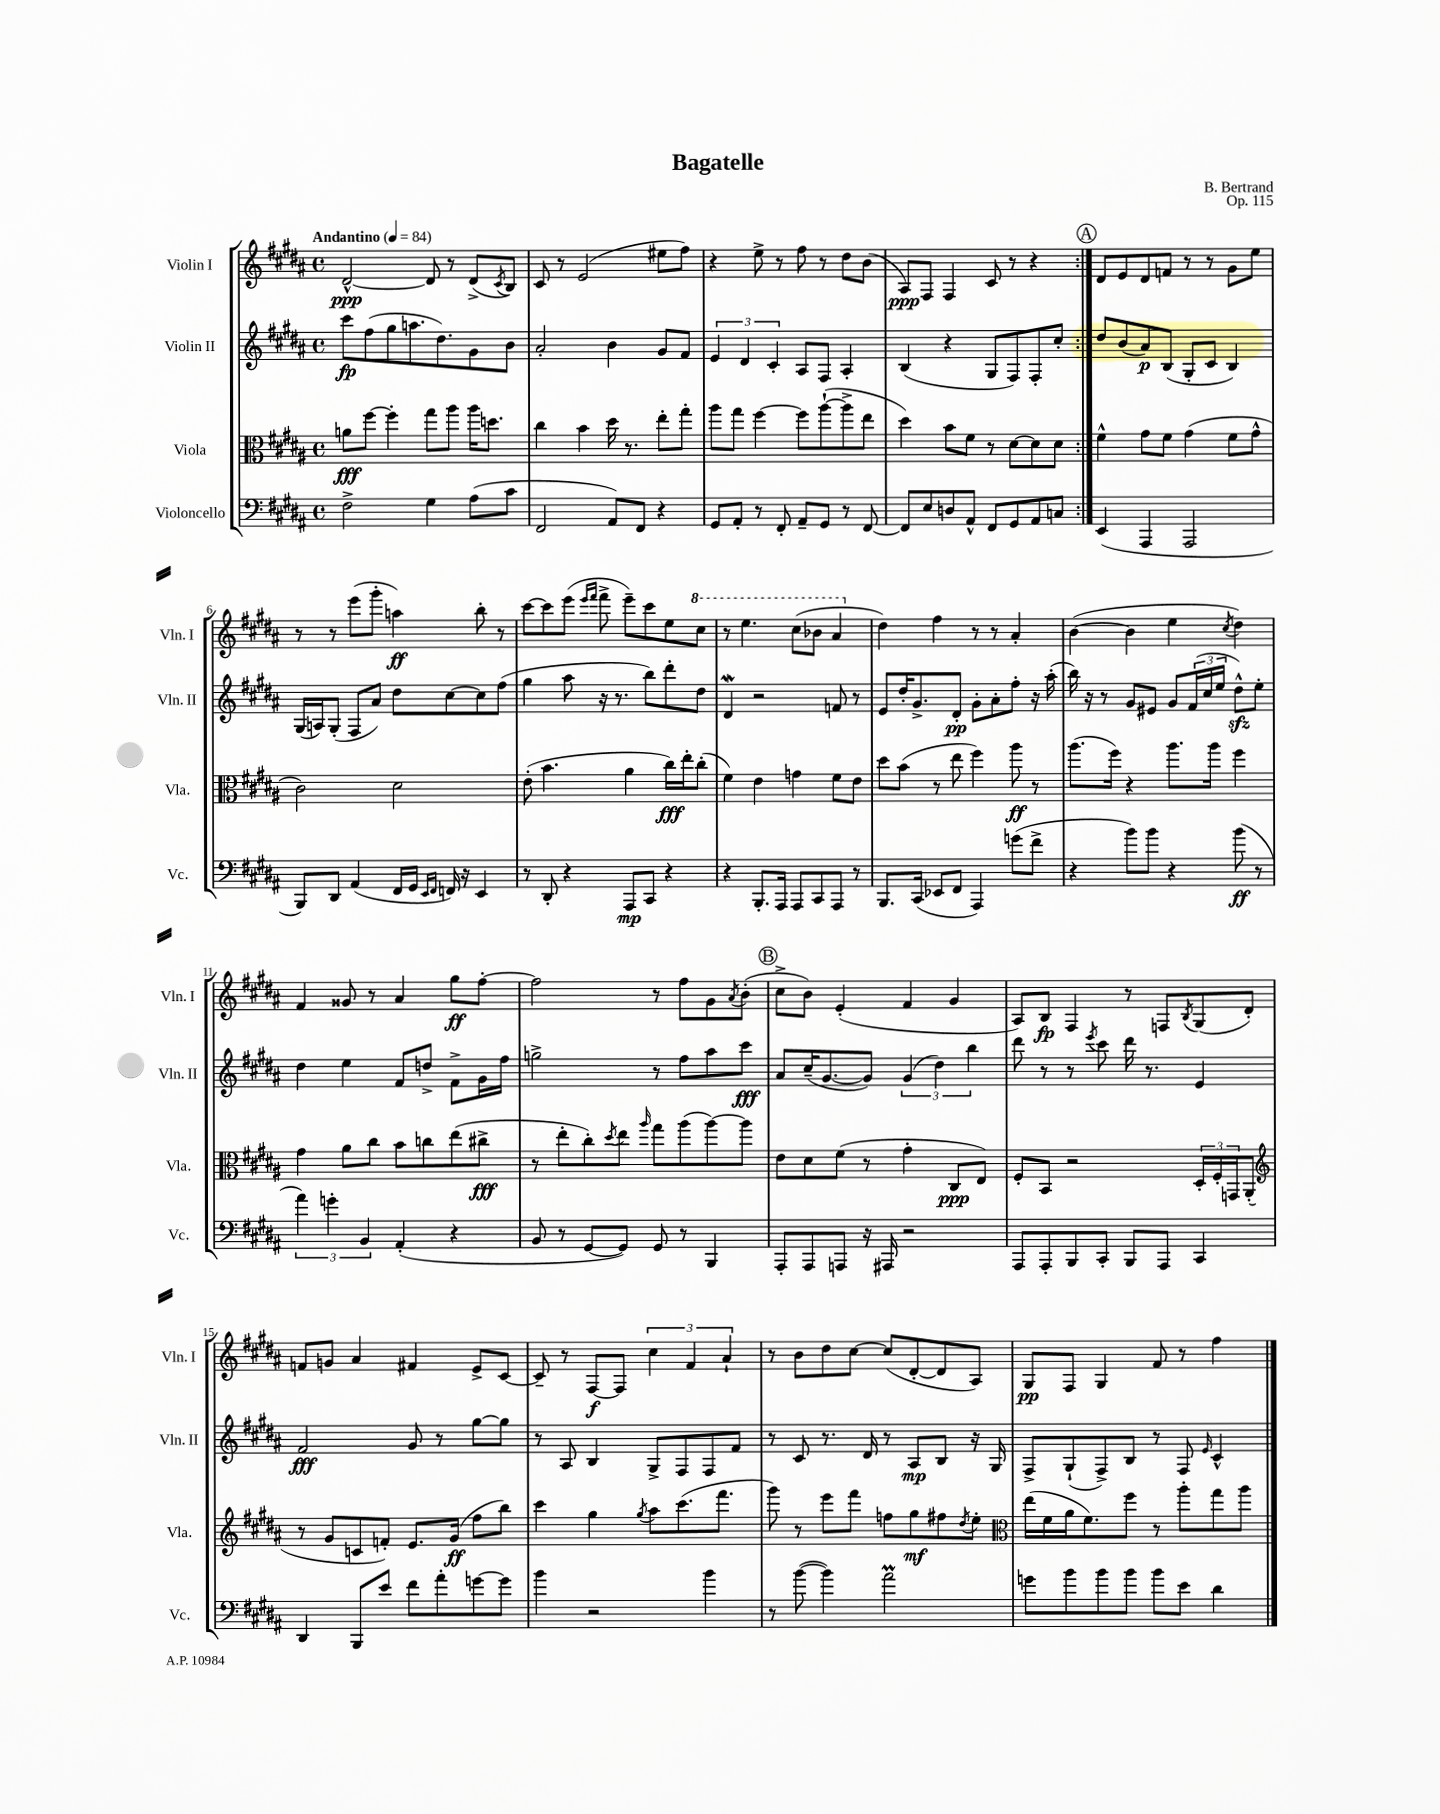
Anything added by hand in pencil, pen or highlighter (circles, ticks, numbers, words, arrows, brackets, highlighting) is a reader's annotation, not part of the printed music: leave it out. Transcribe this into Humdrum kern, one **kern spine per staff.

**kern	**kern	**kern	**kern
*staff4	*staff3	*staff2	*staff1
*clefF4	*clefC3	*clefG2	*clefG2
*k[f#c#g#d#a#]	*k[f#c#g#d#a#]	*k[f#c#g#d#a#]	*k[f#c#g#d#a#]
*M4/4	*M4/4	*M4/4	*M4/4
*met(c)	*met(c)	*met(c)	*met(c)
*MM84	*MM84	*MM84	*MM84
2F#^\	8a\L	8ccc#\L	[2d#^^/
.	[8ff#\J	(8ff#\	.
.	4ff#'\]	8gg#\	.
.	.	8.aa\	.
4G#\	8gg#\L	.	8d#/]
.	.	8.dd#\)	.
.	8aa#\J	.	8r
(8A#\L	16aa#\LK	8g#\	(8d#^/L
.	8.dd\J	.	.
.	.	.	8qc#/
8c#\J	.	8b\J	8B/J)
=	=	=	=
2FF#/	4cc#\	2a#'/	8c#/
.	.	.	8r
.	4b\	.	(2e/
8AA#/L)	16dd#\	4b\	.
.	8.r	.	.
8FF#/J	.	.	.
4r	8ee'\L	8g#/L	8ee#\L
.	8gg#'\J	8f#/J	8ff#\J)
=	=	=	=
8GG#/L	8aa#\L	6e/	4r
8AA#'/J	8gg#\J	.	.
.	.	6d#/	.
8r	[4ff#\	.	8ee^\
.	.	6c#'/	.
8FF#'/	.	.	8r
8AA#~/L	8ff#\]L	8A#/L	8ff#\
8GG#/J	([8aa#`\	8F#/J	8r
8r	8aa#^\]	4A#'/	8dd#\L
[8FF#/	8ee\J	.	(8b\J
=	=	=	=
8FF#/]L	4dd#\)	(4B/	8A#/L)
8E/	.	.	8F#/J
8D/	8b\L	4r	4F#/
8AA#^^/J	8f#\J	.	.
8FF#/L	8r	8G#/L	8c#/
8GG#/	[8d#\L	8F#/)	8r
8AA#/	8d#\]	8F#'/	4r
8C/J	8d#\J	8cc#'/J	.
=:|!	=:|!	=:|!	=:|!
(4EE/	4f#^^\	8dd#/L	8d#/L
.	.	(8b/	8e/
4AAA#/	8g#\L	8a#/)	8d#/
.	8f#\J	(8B/J	8f/J
2AAA#/	(4g#\	8G#'/L	8r
.	.	8c#/J	8r
.	8f#\L	4B/)	8g#\L
.	8g#^^\J	.	8ee\J
=	=	=	=
8BBB/L)	2c#\)	(16G#/LL	8r
.	.	16A/J)	.
8DD#/J	.	(8G#'/J	8r
(4AA#/	.	8F#/L	(8eee\L
.	.	8a#/J)	8ggg#'\J
16FF#/LL	2d#\	8dd#\L	4aa\)
16GG#/JJ	.	.	.
16qqEE/LL	.	.	.
16qqFF#/JJ	.	.	.
16FF/)	.	[8cc#\	.
16r	.	.	.
4EE/	.	8cc#\]	8bb'\
.	.	(8ff#\J	8r
=	=	=	=
8r	(8e'\	4gg#\	[8ccc#\L
8DD#'/	4.b\	.	8ccc#\]
4r	.	8aa#\	(8eee\J
.	.	.	16qqeee/LL
.	.	.	16qqfff#/JJ
.	.	16r	8fff#^\
.	.	8.r	.
8AAA#/L	4a#\	.	8eee~\L)
8CC#/J	.	8bb\L)	8ccc#\
4r	16cc#\LL)	8ddd#'\	8ee\
.	16ee'\J	.	.
.	(8cc#'\J	8dd#\J	8ccc#\J
=	=	=	=
4r	4f#\)	4d#/	8r
.	.	.	4.eee\
8.BBB'/L	4e\	2r	.
16AAA#/Jk	.	.	.
8AAA#/L	4g\	.	(8ccc#\L
8CC#/	.	.	8bb-\J
8AAA#/J	8f#\L	8f/	4aa#/
8r	8e\J	8r	.
=	=	=	=
8.BBB/L	8dd#\L	8e/L	4dd#\)
.	(8b\J	16dd#'/K	.
(16CC#/Jk	.	8.g#^/	.
8EE-/L	8r	.	4ff#\
8FF#/J	8ee\	8d#'/J	.
4AAA#/)	4ff#\)	8g#'\L	8r
.	.	8a#'\	8r
(8g\L	8aa#\	8ff#'\J	4a#'/
8f#^\J	8r	16r	.
.	.	(16aa#'\	.
=	=	=	=
4r	(8.aa#\L	16bb\)	([4b\
.	.	16r	.
.	.	8r	.
.	16ff#\Jk)	.	.
8b\L)	4r	8g#/L	4b\]
8b\J	.	8e#/J	.
4r	8.aa#\L	8g#/L	4ee\
.	.	(24f#/L	.
.	.	24cc#/	.
.	16aa#\Jk	.	.
.	.	24ee/JJ	.
.	.	.	8qcc#/
(8b\	4ff#\	8dd#^^\L)	4dd#\)
8r	.	8ee'\J	.
=	=	=	=
6a#\)	4g#\	4dd#\	4f#/
6g'\	.	.	.
.	8a#\L	4ee\	8g##/
6BB/	.	.	.
.	8cc#\J	.	8r
(4AA#'/	8b\L	8f#/L	4a#/
.	8cc\	8dd^/J	.
4r	(8ee\	8f#^\L	8gg#\L
.	8cc#^\J	16g#\L	[8ff#'\J
.	.	16ff#\JJ	.
=	=	=	=
8BB/	8r	2gg^\	2ff#\]
8r	8ee'\L	.	.
[8GG#/L	8cc#'\)	.	.
.	8qdd#/	.	.
8GG#/]J)	8ee\J	.	.
.	16qqaa#/	.	.
8GG#/	8gg#\L	8r	8r
8r	(8aa#\	8ff#\L	8ff#\L
4BBB/	[8aa#\)	8aa#\	8g#\
.	.	.	8qa#/
.	8aa#\]J	8ccc#\J	(8b'\J
=	=	=	=
8AAA#'/L	8e\L	8a#/L	8cc#^\L
8AAA#/	8d#\	(16cc#~/K	8b\J)
.	.	[8.g#/	.
8AAA/J	(8f#\J	.	(4e'/
16r	8r	8g#/]J)	.
16AAA#/	.	.	.
2r	4g#'\	(6g#/	4f#/
.	.	6dd#\)	.
.	8C#/L	.	4g#/
.	.	6bb\	.
.	8E/J)	.	.
=	=	=	=
8AAA#/L	8F#'/L	8ddd#\	8A#/L)
8AAA#'/	8BB/J	8r	8B/J
8BBB/	2r	8r	4F#/
.	.	8qeee/	.
8CC#'/J	.	8ccc#\	.
8BBB/L	.	16ddd#\	8r
.	.	8.r	.
8AAA#/J	.	.	8F/L
.	.	.	8qB/
4CC#/	24D#'/LL	4e/	(8G#/
.	24F#'/	.	.
.	24GG/J	.	.
.	(8AA#'/J	.	8d#'/J)
=	=	=	=
*	*clefG2	*	*
4DD#/	8r	2f#/	8f/L
.	8g#/L	.	8g/J
8BBB/L	8c/	.	4a#/
8e/J	8f'/J)	.	.
8f#\L	8.e/L	8g#/	4f#/
8a#'\	.	8r	.
.	(16g#/Jk	.	.
[8g\	8ff#\L	[8gg#\L	8e^/L
8g\]J	8bb\J)	8gg#\]J	[8c#/J
=	=	=	=
4b\	4ccc#\	8r	8c#~/]
.	.	8A#/	8r
2r	4gg#\	4B/	[8F#/L
.	.	.	8F#/]J
.	8qgg#/	.	.
.	8aa#\L	8G#^/L	6cc#\
.	(8.ccc#\	8F#/	.
.	.	.	6f#/
4b\	.	8F#/	.
.	8.fff#\J	.	.
.	.	.	6a#`/
.	.	8f#/J	.
=	=	=	=
8r	8ggg#\)	8r	8r
([8b\	8r	8c#/	8b\L
4b\])	8eee\L	8.r	8dd#\
.	8fff#\J	.	[8cc#\J
.	.	16d#/	.
2a#\	8ff\L	8r	(8cc#/]L
.	8gg#\	8A#/L	[8d#'/
.	8ff#\	8B/J	8d#/]
.	8qdd#/	.	.
.	8ee'\J	16r	8A#/J)
.	.	16G#/	.
=	=	=	=
*	*clefC3	*	*
8g\L	(16ee\LL	8F#^/L	8G#/L
.	16f#\	.	.
8b\	16a#\J	(8G#`/	8F#/J
.	8.f#\)	.	.
8b\	.	8F#^/)	4G#/
8b\J	8ff#\J	8B/J	.
8b\L	8r	8r	8f#/
8e\J	8aa#'\L	8F#/	8r
.	.	16qqe/	.
4d#\	8gg#\	4c#^^/	4ff#\
.	8aa#\J	.	.
==	==	==	==
*-	*-	*-	*-
